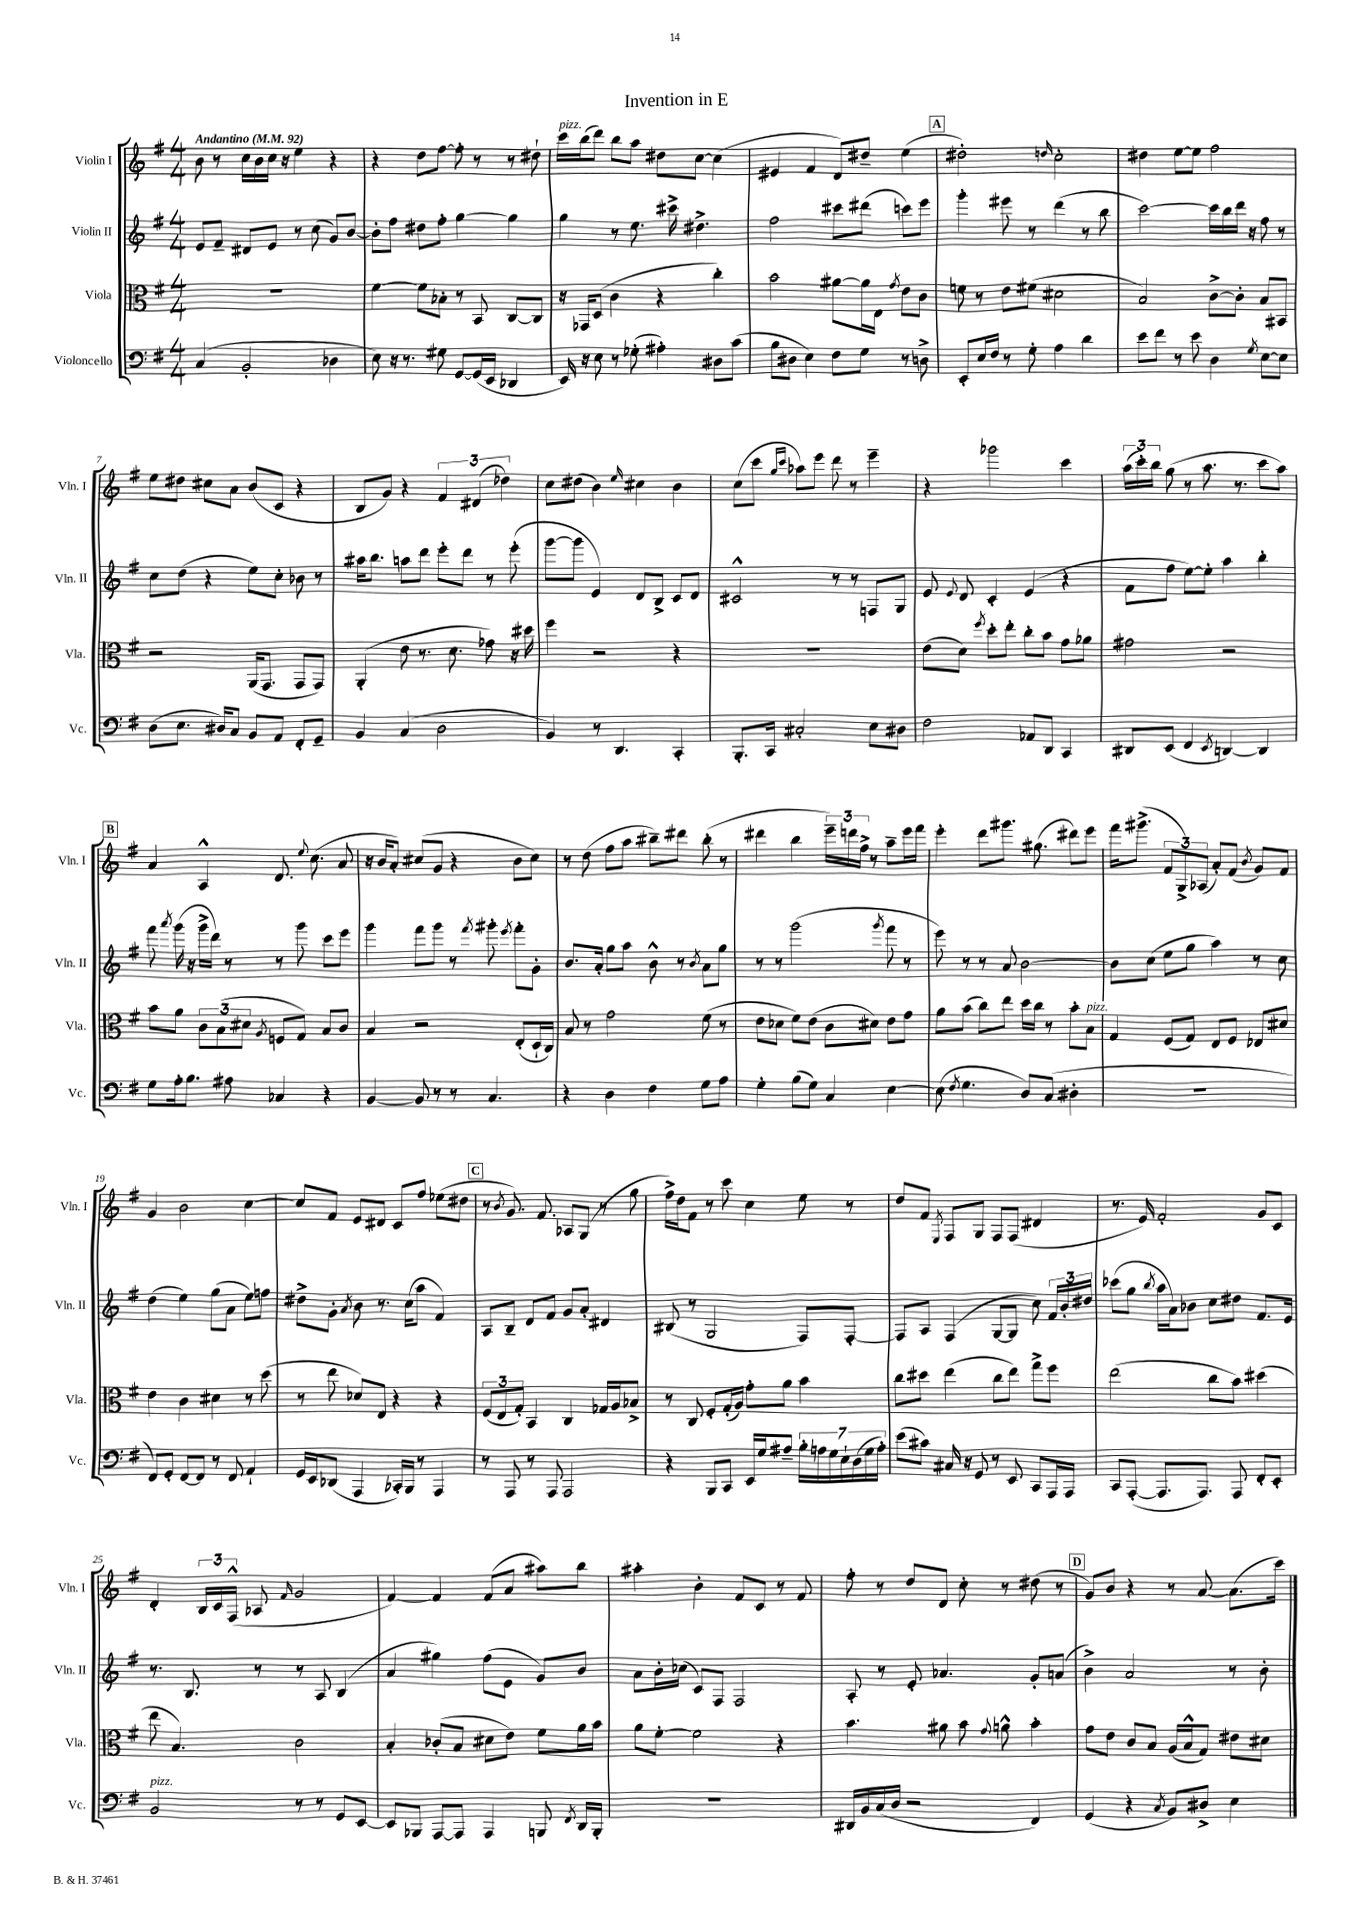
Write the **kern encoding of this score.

**kern	**kern	**kern	**kern
*staff4	*staff3	*staff2	*staff1
*clefF4	*clefC3	*clefG2	*clefG2
*k[f#]	*k[f#]	*k[f#]	*k[f#]
*M4/4	*M4/4	*M4/4	*M4/4
*MM92	*MM92	*MM92	*MM92
(4C	1r	8e	8b
.	.	8f#~	8r
2BB'	.	8d#	16cc
.	.	.	16b
.	.	8e	16cc
.	.	.	16r
.	.	8r	4ee
.	.	(8cc	.
4D-	.	8g)	4r
.	.	[8b	.
=	=	=	=
8E)	[4f#	8b']	4r
16r	.	8ff#	.
8.r	.	.	.
.	8f#]	8dd#	8dd
8G#	8B-'	8ff#'	[8ff#
[8GG	8r	[4gg	8ff#']
(16GG]	8BB	.	8r
16EE	.	.	.
4DD-	[8C	4gg]	8r
.	8C]	.	8dd#`
=	=	=	=
16EE)	16r	4gg	16ccc
16r	16GG-	.	(16bb
8E	(8D	.	8ddd)
8r	4c	8r	8bb
(8G-'	.	8.ee	8aa
4A#')	4r	.	8dd#
.	.	16ccc#^	.
.	.	4.dd#^	[8cc
8D#	4cc')	.	(4cc]
(8c	.	.	.
=	=	=	=
8B	2b	2ff#	4e#
8D#	.	.	.
4E)	.	.	4f#
8F#	[8a#	8ccc#	8d)
8G	16a#]	(8ddd#	8dd#~
.	16E	.	.
.	8qg	.	.
8r	8e	8ccc)	(4ee
8D^	8c	8eee	.
=	=	=	=
8EE'	8f	4ggg'	2dd#')
16E	8r	.	.
16F#	.	.	.
8r	8e	8eee#	.
8G'	(8f#	8r	.
.	.	.	16qqdd
4A	2d#	(4ddd	2cc'
4d	.	8r	.
.	.	8bb	.
=	=	=	=
8e	2B)	[2ccc)	4dd#
8f#	.	.	.
8r	.	.	[8ee
8e	.	.	8ee]
4D	[8c^	16ccc]	2ff#
.	.	16bb	.
.	8c']	16ddd	.
.	.	16r	.
8qG	.	.	.
[8E	8B	8ff#	.
8E]	8BB#	8r	.
=	=	=	=
(8D	2r	8cc	8ee
8.E	.	(8dd	8dd#
.	.	4r	8cc#
16D#)	.	.	.
8C	.	.	8a
8BB	(16AA	8ee)	(8b
.	8.GG	.	.
8AA	.	8cc'	8c
8FF#'	8GG	8b-	4r
8GG~	8GG)	8r	.
=	=	=	=
4BB	(4AA'	16aa#	8B
.	.	8.bb	.
.	.	.	8g)
(4C	8e	8aa	4r
.	8.r	8ddd	.
2D	.	8eee'	6f#
.	8.d	.	.
.	.	8ddd	.
.	.	.	(6d#
.	8g-)	8r	.
.	.	.	6dd-)
.	16r	(8eee'	.
.	16dd#	.	.
=	=	=	=
4BB)	4ff#	[8ggg	8cc
.	.	8ggg]	(8dd#
8r	2r	4e)	4b)
4.DD	.	.	.
.	.	.	16qqee
.	.	8d	4cc#
.	.	8B^	.
4CC'	4r	8c	4b
.	.	8d	.
=	=	=	=
8.BBB'	1r	2c#^^	(8cc
.	.	.	8ccc
16CC	.	.	.
.	.	.	16qqgg
.	.	.	16qqccc
2C#'	.	.	8aa-)
.	.	.	8eee
.	.	8r	8ddd
.	.	8r	8r
8E	.	8F	4eee~
8D#	.	8G	.
=	=	=	=
2F#	(8e	8e	4r
.	.	8qqe	.
.	8d)	8d	.
.	8qff#	.	.
.	8dd'	4c'	2ggg-
.	8ee'	.	.
8AA-	8cc'	(4e	.
8DD	8b	.	.
4CC	8g	4r	4ccc
.	8a-	.	.
=	=	=	=
8DD#	2g#	8f#	(24aa
.	.	.	24ccc')
.	.	.	24bb
(8EE	.	8ff#	(8gg
4FF#	.	[8ee)	8r
.	.	8ee']	8.aa
8qEE	.	.	.
[4DD)	2r	4aa	.
.	.	.	8.r
4DD]	.	4bb'	8ccc
.	.	.	8aa)
=	=	=	=
8G	8b	8fff#	4a
.	.	8qaaa	.
16A'	8a	(16ggg	.
8.B	.	16r	.
.	12c	16ggg^	4A^^
.	.	16ddd)	.
.	(12B	.	.
8A#	.	8r	.
.	12d#	.	.
.	8qA	.	.
4C-	8F	8r	8.d
.	8G)	8ggg	.
.	.	.	8qqee
.	.	.	(8.cc
4r	8B	8ccc	.
.	8c	8eee	8a
=	=	=	=
[4BB	4B	4ggg	16r
.	.	.	16b
.	.	.	8a')
8BB]	2r	8fff#	(8cc#
8r	.	8ggg	8g
8r	.	8r	4r
.	.	8qfff#	.
4.C	.	8ggg#'	.
.	.	8qeee	.
.	(8E'	8fff#'	8b
.	16D`	8g'	8cc#)
.	16C)	.	.
=	=	=	=
4r	8B	8.b	8r
.	8r	.	(8dd
.	.	16a'	.
4D	2g	8gg	8ff#
.	.	8aa	8aa
4F#	.	8b^^	8bb#~)
.	.	8r	8ddd#
.	.	8qb	.
8G	(8f#	8a	(8bb#'
8A	8r	8gg	8r
=	=	=	=
4G'	8e	8r	4ddd#
.	8d-	8r	.
(8B	8f#)	(2ggg	4bb
8G)	(8e	.	.
4C	8c	.	24eee~)
.	.	.	24ddd
.	.	.	24ff#^
.	8d#)	.	8r
.	.	8qggg	.
[4E	8e	8fff#	8aa~
.	8g	8r	16eee
.	.	.	16fff#
=	=	=	=
(8E]	8a	8eee)	4eee'
8qF#	.	.	.
4.G	(8b	8r	.
.	8cc)	8r	8ddd
.	8ee	8a	8.ggg#
8D)	16dd	[2b	.
.	16cc	.	(8.gg#
(8C	8r	.	.
4D#'	8b'	.	8ddd#)
.	8B	.	8eee
=	=	=	=
1r	4G	8b]	16fff#
.	.	.	(8.ggg#^
.	.	(8cc	.
.	(8F#	8ee	12f#
.	.	.	12G^)
.	8G)	8gg	.
.	.	.	(12A-
.	8E	4aa)	8a')
.	8F#	.	(8f#
.	.	.	8qb
.	8E-	8r	8g)
.	8d#	8cc	8f#
=	=	=	=
8FF#)	4e	(4dd	4g
8GG'	.	.	.
[8FF#	4c	4ee)	2b
8FF#]	.	.	.
8r	4d#	(8gg	.
8FF#	.	8a	.
4AA`	8r	8ee)	[4cc
.	(8dd	8ff	.
=	=	=	=
16GG	8r	8dd#^	8cc]
16EE	.	.	.
(8DD-	8ee	8g'	8f#
.	.	8qa	.
4AAA	8d-)	8b	8e
.	8E	8.r	8d#
16CC-')	4r	.	8c
16BBB	.	(16cc	.
8r	.	8aa	8ff#
4AAA	4r	4f#)	(8ee-
.	.	.	8dd#
=	=	=	=
8r	(12F#	8A	8r
.	12E	.	.
.	.	.	8qb
8AAA	.	8B~	8.g)
.	12G')	.	.
8r	4BB	8d	.
.	.	.	8.f#
8AAA	.	8f#	.
2AAA	4C	8g	8A-
.	.	8a'	(8G
.	16G-	4d#	8r
.	16A	.	.
.	8B-^	.	8gg
=	=	=	=
4r	8r	(8B#	16ff#^)
.	.	.	16dd
.	8C	8r	8f#
8BBB	8F#'	2G	8r
8CC	(16G'	.	8ccc
.	16A)	.	.
16EE	8g'	.	4cc
16G	.	.	.
8A#~	8a	.	.
28B'	4b	8F#)	8ee
28A	.	.	.
28G	.	.	.
28E`	.	.	.
.	.	[8F#'	8r
(28D	.	.	.
28G	.	.	.
28A')	.	.	.
=	=	=	=
(8e	8cc	8F#]	8dd
8c#)	8dd#	8A	8f#
.	.	.	8qE
16C#	(4ee	(4F#	8F#
16r	.	.	.
8GG	.	.	8G
8r	8cc	[8G	8F#
8EE	8ee)	8G]	(8F#
8CC	8gg^	8cc)	4d#
16AAA	8ff#	24f#	.
.	.	24b'	.
16AAA	.	.	.
.	.	24dd#	.
=	=	=	=
8CC	(2ee	(8ccc-	8.r
([8AAA'	.	8gg	.
.	.	.	16e)
.	.	8qbb	.
8.AAA]	.	16aa	2f#'
.	.	16a)	.
.	.	8b-	.
8.AAA)	.	.	.
.	8cc	8cc	.
8AAA	8b)	8dd#	.
8FF#'	(4dd#	8.f#	8g
8EE'	.	.	8c
.	.	16e	.
=	=	=	=
2BB	8ee	8.r	4d'
.	4.B)	.	.
.	.	8.B	.
.	.	.	24B
.	.	.	24c
.	.	.	(24F#^^
.	.	8r	8A-
.	.	.	16qqf#
8r	2c	8r	2g
8r	.	8A	.
8GG	.	(4B	.
[8EE	.	.	.
=	=	=	=
8EE]	4B'	4a	[4f#)
8BBB-	.	.	.
[8AAA	(8c-'	4gg#)	4f#]
8AAA]	8B	.	.
4AAA	8d#	(8ff#	(8f#
.	8e)	8e	8a
8BBB	8f#	8g)	8aa#)
8qFF#	.	.	.
16DD	16a	8b	8bb
16BBB'	16b	.	.
=	=	=	=
1r	8a	8a	4aa#'
.	[8f#'	16b'	.
.	.	(16cc-	.
.	2f#]	8c)	4b'
.	.	8F#	.
.	.	2F#	8f#
.	.	.	8c
.	4r	.	8r
.	.	.	8f#
=	=	=	=
16DD#	4.b	8A'	8ff#'
16BB	.	.	.
(16C	.	8r	8r
16D	.	.	.
2r	.	8e'	8dd
.	8a#	4.a-	8d
.	8b	.	8cc'
.	8qqg	.	.
.	8a^^	.	8r
4FF#)	4b'	8g'	(8dd#
.	.	(8a	8r
=	=	=	=
(4GG	8g	4b^)	8g)
.	8e	.	8b
4r	8c	2a	4r
.	8B	.	.
8qC	.	.	.
8BB)	(16A	.	8r
.	16B^^	.	.
8D#^	8G)	.	[8a
4E	8e#	8r	(8.a]
.	8d#	8b'	.
.	.	.	16ccc)
==	==	==	==
*-	*-	*-	*-
